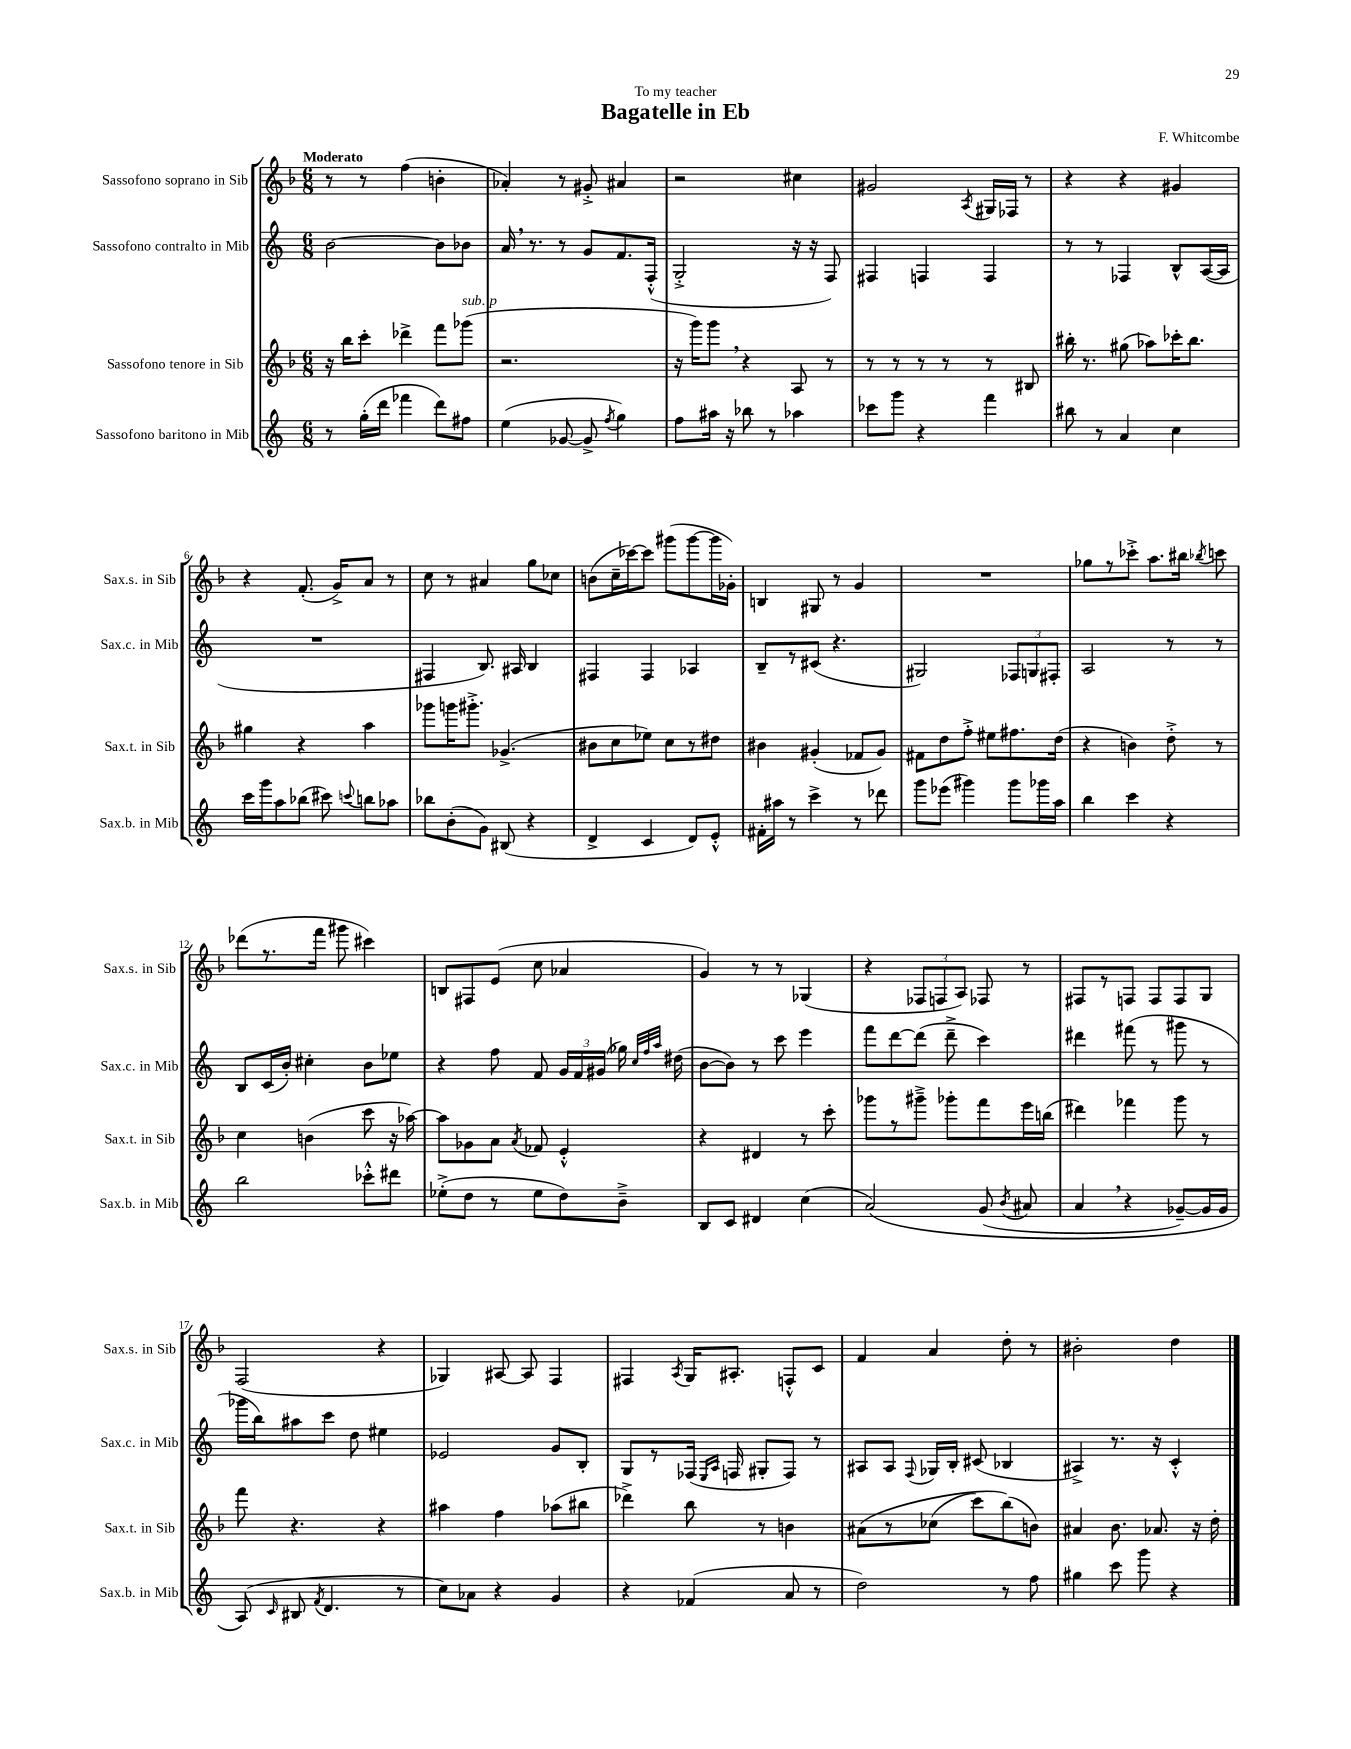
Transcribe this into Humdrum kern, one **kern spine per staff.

**kern	**kern	**kern	**kern
*staff4	*staff3	*staff2	*staff1
*clefG2	*clefG2	*clefG2	*clefG2
*k[]	*k[b-]	*k[]	*k[b-]
*M6/8	*M6/8	*M6/8	*M6/8
8r	16r	[2b	8r
.	16bb-	.	.
(16gg'	8ccc'	.	8r
16ddd	.	.	.
4fff-	4ddd-^	.	(4ff
8ddd)	8fff	8b]	4b'
8ff#	(8ggg-	8b-	.
=	=	=	=
(4ee	2.r	16a	4a-')
.	.	8.r	.
[8g-	.	8r	8r
8g-^]	.	8g	8g#'^
8qff	.	.	.
4gg)	.	8.f	4a#
.	.	(16F'^^	.
=	=	=	=
8ff	16r	2G'^	2r
.	16ggg)	.	.
16aa#	8ggg	.	.
16r	.	.	.
8bb-	4r	.	.
8r	.	.	.
4aa-	8A	16r	4cc#
.	.	16r	.
.	8r	8F)	.
=	=	=	=
8ccc-	8r	4F#	2g#
8ggg	8r	.	.
4r	8r	4F	.
.	8r	.	.
.	.	.	8qA
4fff	8r	4F	16G#
.	.	.	16F-
.	8B#	.	8r
=	=	=	=
8bb#	16bb#'	8r	4r
.	8.r	.	.
8r	.	8r	.
4a	(8gg#	4F-	4r
.	8aa-)	.	.
4cc	16ccc-'	8B^^	4g#
.	8.bb#	.	.
.	.	([16A	.
.	.	16A]	.
=	=	=	=
16ccc	4gg#	2.r	4r
16ggg	.	.	.
8aa	.	.	.
(8bb-	4r	.	(8.f'
8ccc#)	.	.	.
.	.	.	16g^)
8qqccc	.	.	.
8bb	4aa	.	8a
8aa-	.	.	8r
=	=	=	=
8bb-	8ggg-	4F#	8cc
(8b'	16ggg	.	8r
.	8.ggg#'^	.	.
8g)	.	8.B)	4a#
(8B#	(4.g-^	.	.
.	.	16A#	.
4r	.	4B	8gg
.	.	.	8cc-
=	=	=	=
4d^	8b#	4F#	(8b
.	8cc	.	16cc~
.	.	.	[16ccc-)
4c	8ee-)	4F#	8ccc-]
.	8cc	.	(8ggg#
8d)	8r	4A-	[8ggg#
8e'^^	8dd#	.	16ggg#]
.	.	.	16g-')
=	=	=	=
16f#'	4b#	8B~	4B
16aa#	.	.	.
8r	.	8r	.
4ccc^	(4g#'	(8c#	8G#
.	.	4.r	8r
8r	8f-	.	4g
8ddd-	8g#)	.	.
=	=	=	=
8ggg	8f#	2G#)	2.r
(8eee-	8dd	.	.
4ggg#)	8ff'^	.	.
.	8ee#	.	.
8ggg#	8.ff#	12F-	.
.	.	12G	.
16ggg-	.	.	.
.	.	12F#'	.
16aa	(16dd	.	.
=	=	=	=
4bb	4r	2A	8gg-
.	.	.	8r
4ccc	4b)	.	8ccc-'^
.	.	.	8.aa
4r	8dd'^	8r	.
.	.	.	16bb#
.	.	.	8qbb-
.	8r	8r	8ccc
=	=	=	=
2bb	4cc	8B	(8ddd-
.	.	(16c	8.r
.	.	16b')	.
.	(4b	4cc#'	.
.	.	.	16fff
.	.	.	8ggg#
8ccc-'^^	8ccc	8b	4ccc#)
8ddd#	16r	8ee-	.
.	[16aa-)	.	.
=	=	=	=
(8ee-'^	8aa-]	4r	8B
8dd	8g-	.	8F#
8r	8a	8ff	(8e
.	8qa	.	.
8ee-	8f-	8f	8cc
8dd)	4e'^^	24g	4a-
.	.	24f	.
.	.	(24g#	.
8b~^	.	16gg-)	.
.	.	32qqcc	.
.	.	32qqff	.
.	.	32qqaa	.
.	.	(16dd#	.
=	=	=	=
8B	4r	[8b	4g)
8c	.	8b])	.
4d#	4d#	8r	8r
.	.	8ccc	8r
(4cc	8r	4eee	(4G-
.	8ccc'	.	.
=	=	=	=
&(2a)	8ggg-	8fff	4r
.	8r	[8ddd	.
.	8ggg#~^	(8ddd]	12F-
.	.	.	12F
.	8ggg-'	8ddd~^	.
.	.	.	12A)
(8g	8fff	4ccc)	8F-
8qb	.	.	.
8a#	16eee	.	8r
.	(16bb	.	.
=	=	=	=
4a	4ddd#)	4ddd#	8F#
.	.	.	8r
4r	4fff-	(8fff#	8F
.	.	8r	8F
[8g-~)	8ggg	8ggg#	8F
16g-]	8r	8r	8G
16g-	.	.	.
=	=	=	=
(8A&)	8fff	16ggg-	(2F
.	.	16bb)	.
16qqc	.	.	.
8B#	4.r	8aa#	.
8qf	.	.	.
4.d	.	8ccc	.
.	.	8dd	.
.	4r	4ee#	4r
8r	.	.	.
=	=	=	=
8cc)	4aa#	2e-	4G-)
8a-	.	.	.
4r	4ff	.	[8A#
.	.	.	8A#]
4g	(8aa-	8g	4F
.	8bb#	8B'	.
=	=	=	=
4r	4ddd-^)	8G	4F#
.	.	8r	.
.	.	.	8qA
(4f-	8bb-	(16F-	16G
.	.	16qqE	.
.	.	16qqA	.
.	.	16F	8.A#'
.	8r	8G#'	.
8a	4b	8F)	8F'^^
8r	.	8r	8c
=	=	=	=
2dd)	&(8a#	8A#	4f
.	8r	8A#	.
.	.	8qqF	.
.	(8cc-	16G-	4a
.	.	16B'	.
.	8ccc)	(8c#	.
8r	(8bb-&)	4B-	8dd'
8ff	8b)	.	8r
=	=	=	=
4gg#	4a#	4A#^)	2b#'
8ccc	8.b-	8.r	.
8ggg	.	.	.
.	8.a-	16r	.
4r	.	4c'^^	4dd
.	16r	.	.
.	16dd'	.	.
==	==	==	==
*-	*-	*-	*-
